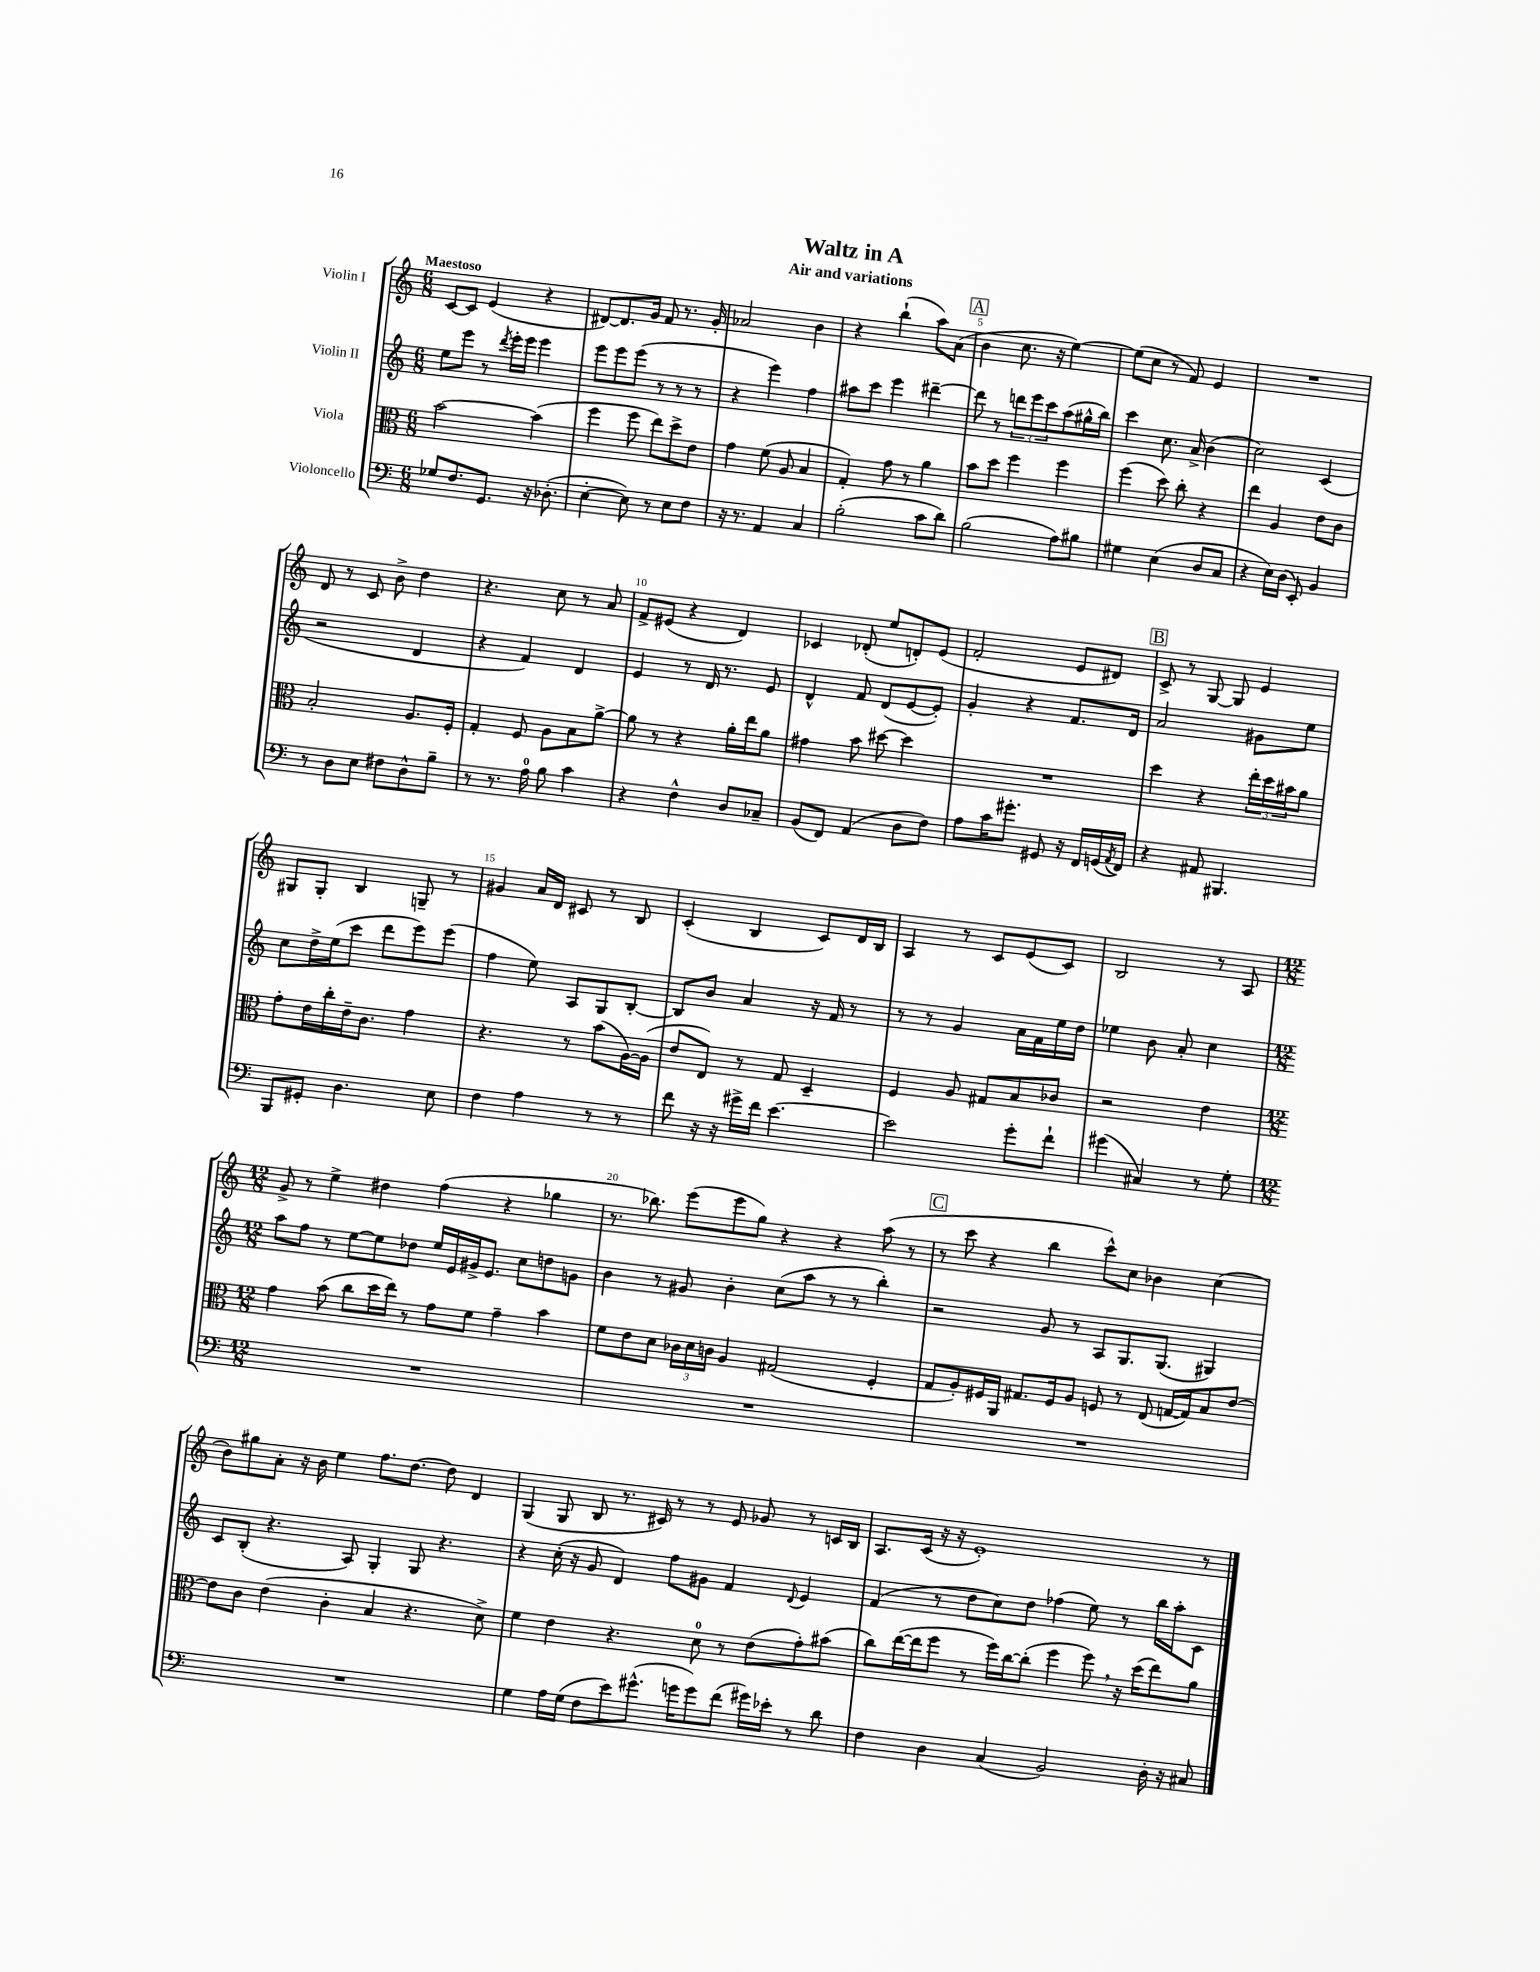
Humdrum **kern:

**kern	**kern	**kern	**kern
*part4	*part3	*part2	*part1
*staff4	*staff3	*staff2	*staff1
*I"Violoncello	*I"Viola	*I"Violin II	*I"Violin I
*clefF4	*clefC3	*clefG2	*clefG2
*k[]	*k[]	*k[]	*k[]
*M6/8	*M6/8	*M6/8	*M6/8
=1	=1	=1	=1
!	!	!	!LO:TX:a:B:t=Maestoso
8G-X/L	[2b\	8ee\L	[8c/L
8.F/	.	8eee\J	8c/J]
.	.	8r	(4e/
8.GG/J	.	.	.
.	.	8qddd/	.
.	.	16eee'\LL	.
.	.	16eee\JJ	.
16r	(4b\]	4eee\	4r
(8.D-X'\	.	.	.
=2	=2	=2	=2
[4E'\	4ff\	8eee\L	[8d#X/L)
.	.	8eee\	8.d#/]
8E\])	8ff\	(8eee\J	.
.	.	.	16g/Jk
8r	8ee\L)	8r	8f/
8E\L	8dd^\	8r	8.r
8F\J	8e\J	8r	.
.	.	.	16g'/
=3	=3	=3	=3
16r	4g\	4r	2a-X/
8.r	.	.	.
4AA/	(8f\	4eee\)	.
.	8A/	.	.
4C/	4B/	4ff\	4b\
=4	=4	=4	=4
(2B'\	4G'/)	8aa#X\L	4r
.	.	8ccc\J	.
.	8g\	4eee\	(4bb`\
.	8r	.	.
8c\L	4a\	[4ddd#X~\	8aa\L)
8d\J)	.	.	(8a\J
!!LO:REH:place=s1:t=A
=5	=5	=5	=5
(2B\	8b\L	8ddd#\]	4b\
.	8dd\J	8r	.
.	4ff\	12dddn\L	8.cc\
.	.	12eee\	.
.	.	12ccc\	.
.	.	.	16r
8A\L)	4ff\	(8aa\	[4ee\)
8B#X\J	.	16gg#X^^\L	.
.	.	16bb\JJ)	.
=6	=6	=6	=6
4G#X\	(4ff\	4ccc\	(8ee\L]
.	.	.	8cc\J
(4E\	8dd\)	8.cc\	8r
.	8cc'\	.	8f/)
.	.	16a^/	.
8D/L	4r	(4b\	4e/
8C/J	.	.	.
=7	=7	=7	=7
4r	4ee\	2cc\)	2.r
16E\LL)	4A/	.	.
(16D\JJ	.	.	.
8EE'/)	.	.	.
4BB/	8e\L	(4c/	.
.	8c\J	.	.
!!LO:LB:g=z
=8	=8	=8	=8
8r	2B'/	2r	8d/
8D\L	.	.	8r
8E\J	.	.	8c/
8F#X\L	.	.	8b^\
8D^^\	8.A/L	4d/	4dd\
8B~\J	.	.	.
.	16F'/Jk	.	.
=9	=9	=9	=9
8r	4G'/	4r	4.r
8.r	.	.	.
.	8F/	4f/)	.
16A\	.	.	.
8B\	8A\L	.	8cc\
4c\	8B\	4d/	8r
.	[8a^\J	.	8a/
=10	=10	=10	=10
4r	8a\]	4e/	8f^/L
.	8r	.	(8e#X/J
4F^^\	4r	8r	4r
.	.	16d/	.
.	.	8.r	.
8D/L	16a'\LL	.	4d/)
.	16ee\J	.	.
8C-X~/J	8a\J	8e/	.
=11	=11	=11	=11
(8BB/L	4g#X\	4d^^/	4c-X/
8FF/J)	.	.	.
(4AA/	8b\	8f/	(8d-X'/
.	[8dd#X\	(8d/L	8ee/L
8D\L	4dd#\]	[8e/	8dn'/)
8F\J)	.	8e'/J])	(8e/J
=12	=12	=12	=12
8A\L	2.r	4g'/	2f'/
16c\K	.	.	.
8.g#X'\J	.	.	.
.	.	4r	.
8GG#X/	.	.	.
16r	.	8.f/L	8e/L
16FF/LL	.	.	.
(16GGn/	.	.	8d#X/J)
8qAA/	.	.	.
16FF/JJ)	.	16d/Jk	.
!!LO:REH:place=s1:t=B
=13	=13	=13	=13
4r	4dd\	2a/	8c^/
.	.	.	8r
8AA#X/	4r	.	[8G/
4.BBB#X/	.	.	8G/]
.	24ee'\LL	8g#X\L	4e/
.	24dd\	.	.
.	24b#X\J	.	.
.	8a\J	8ee\J	.
!!LO:LB:g=z
=14	=14	=14	=14
8BBB/L	8g'\L	8cc\L	8G#X/L
8GG#X'/J	16e\L	16dd^\L	8G#'/J
.	16cc'\	(16ee\J	.
4.D\	16e~\J	8ccc\J	4B/
.	8.c\J	.	.
.	.	8ddd\L	.
.	4g\	8eee\)	8Gn~/
8E\	.	(8eee\J	8r
=15	=15	=15	=15
4F\	4.r	4ff\	4g#X/
4A\	.	8ee\)	16a/LL
.	.	.	16d/JJ
.	8r	8A/L	8c#X/
8r	(8b\L	8G/	8r
8r	[16A\L)	[8B'/J	8B/
.	(16A\JJ]	.	.
=16	=16	=16	=16
8f\	8e/L	8B/L]	(4c'/
16r	8E/J)	8b/J	.
16r	.	.	.
16g#X^\LL	8r	4a/	4B/
16f\JJ	.	.	.
[4.e\	8G/	.	.
.	4D~/	16r	8c/L)
.	.	16f/	.
.	.	8r	16d/L
.	.	.	16B/JJ
=17	=17	=17	=17
2e\]	4F/	8r	4A/
.	.	8r	.
.	8A/	4g/	8r
.	8G#X/L	.	8c/L
8g'\L	8B/	16a\LL	(8e/
.	.	16f\	.
8f`\J	8c-X/J	16ee\	8c/J)
.	.	16dd\JJ	.
=18	=18	=18	=18
(4g#X\	2r	4ee-X\	2B/
4C#X/)	.	8b\	.
.	.	8a'/	.
8r	4e\	4cc\	8r
8G'\	.	.	8A/
!!LO:LB:g=z
=19	=19	=19	=19
*M12/8	*M12/8	*M12/8	*M12/8
1.r	4g\	8aa\L	8g^/
.	.	8ff\J	8r
.	(8b\	8r	4ee^\
.	8cc\L	[8ee\L	.
.	16dd\L	8ee\]	4dd#X\
.	16ee\JJ)	.	.
.	8r	8dd-X\J	.
.	8g\L	16ee/LL	(4ff\
.	.	16e/	.
.	8f\J	16g#X^/J	.
.	.	8.e/J	.
.	4g~\	.	4r
.	.	8cc\L	.
.	4b\	8ddn\	4gg-X\
.	.	8gn\J	.
=20	=20	=20	=20
1.r	8f\L	4b\	8.r
.	8e\	.	.
.	.	.	8.bb-X\)
.	8d\J	8r	.
.	24c-X\LL	8g#X/	(8eee\L
.	24d\	.	.
.	24cn\JJ	.	.
.	4A/	4b'\	8eee\
.	.	.	8gg\J)
.	(2G#X/	(8cc\L	4r
.	.	8aa\J	.
.	.	8r	4r
.	.	8r	.
.	4F'/	4bb'\)	(8aa\
.	.	.	8r
!!LO:REH:place=s1:t=C
=21	=21	=21	=21
1.r	8G/L	2r	8r
.	8A'/)	.	8ccc\
.	16F#X/L	.	4r
.	16AA/JJ	.	.
.	8.G#X/L	.	.
.	.	8g/	4bb\
.	16F#/k	.	.
.	8A/J	8r	.
.	8Fn/	8A/L	8ccc^^\L)
.	8r	8.G/	8cc\J
.	(8E/	.	4b-X\
.	.	(8.G/J	.
.	[16Gn/LL	.	.
.	16G/J])	.	.
.	8B/	4G#X/)	(4cc\
.	[8e/J	.	.
!!LO:LB:g=z
=22	=22	=22	=22
1.r	8e\L]	8c/L	8b\L)
.	8c\J	(8B'/J	8gg#X\
.	(4e\	4.r	8a'\J
.	.	.	16r
.	.	.	16b\
.	4c'\	.	4ee\
.	.	8A/)	.
.	4B/	4G'/	8.ff\L
.	.	.	[8.dd\J
.	4.r	8G/	.
.	.	4.r	8dd\]
.	.	.	4d/
.	8d^\)	.	.
=23	=23	=23	=23
4G\	4f\	4r	(4G/
16A\LL	4e\	(16cc'\	8G/
(16G\JJ	.	16r	.
8F\L	.	8g/	8B/
8e\)	4.r	4d/)	8.r
(8.g#X^^\J	.	.	.
.	.	.	16c#X/)
.	.	8ff\L	8r
16gn\KL	.	.	.
8g\)	8d\	8g#X\J	8r
(8f\J	8r	4f/	8e/
16g#X\LL)	(8e\L	.	8g-X/
16e-X'\JJ	.	.	.
.	.	8qqd/	.
8r	8g'\)	4e/	8r
8d\	(8b#X\J	.	16cn/LL
.	.	.	16B/JJ
=24	=24	=24	=24
4F\	8cc\L)	(4f/	8.A/L
.	([16ee\L	.	.
.	16ee\J]	.	(16c/Jk
4D\	8ff\J	8r	16r
.	.	.	16r
.	8r	8dd\L	1e')
(4C/	16ff\LL)	8cc\)	.
.	[16cc\J	.	.
.	(8cc'\J]	8dd\J	.
2BB/)	4ff\	(4ff-X\	.
.	8ff,\)	8ee\)	.
.	16r	8r	.
.	(16dd\KL	.	.
16D'\	8ee\)	16bb\LL	.
16r	.	16aa'\J	.
8C#X/	8a\J	8c\J	8r
==	==	==	==
*-	*-	*-	*-
